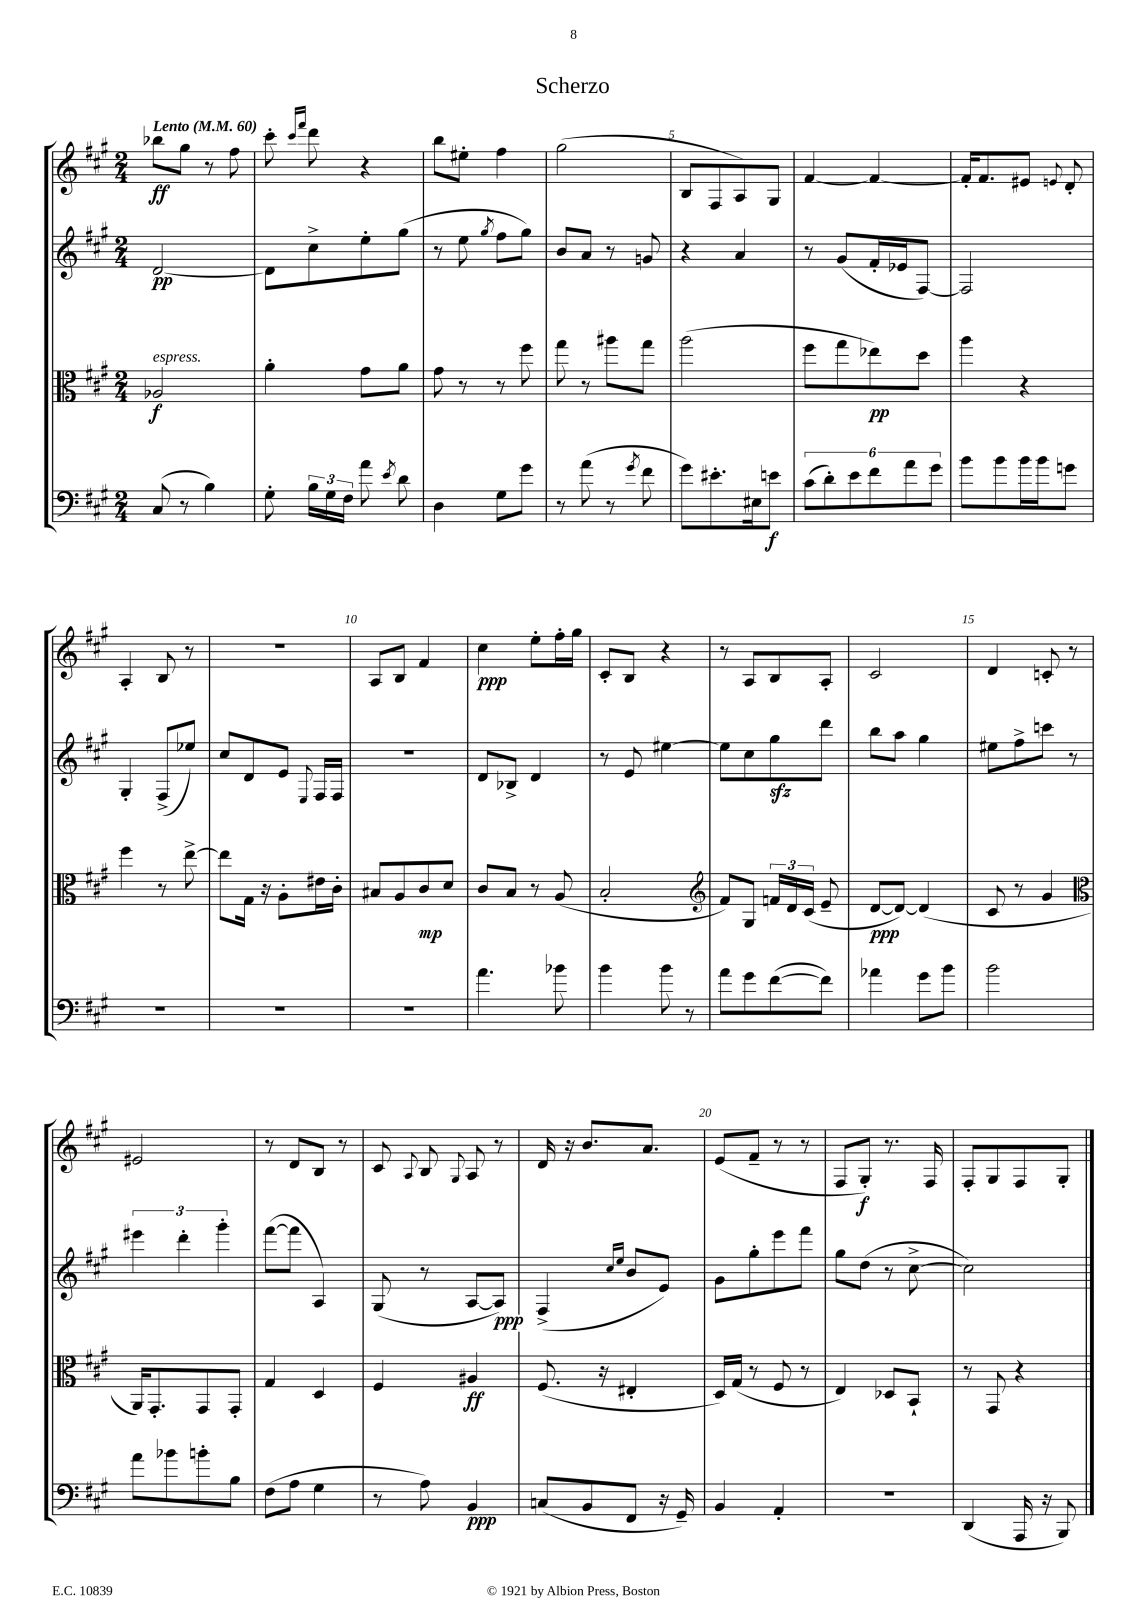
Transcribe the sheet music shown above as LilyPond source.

\header { title = "Scherzo" }
<<
\new StaffGroup <<
\new Staff = "s0" {
    \clef treble \key a \major \numericTimeSignature \time 2/4 \tempo "Lento" 4 = 60
    \autoBeamOff bes''8[\ff gis''8] r8 fis''8 |
    cis'''8-. \grace { cis'''16[ fis'''16] } d'''8 r4 |
    b''8[ eis''8]-. fis''4 |
    gis''2( |
    b8[ fis8 a8) gis8] |
    fis'4~ fis'4~ |
    fis'16[-. fis'8. eis'8] \appoggiatura { e'8 } d'8-. |
    a4-. b8 r8 |
    R2 |
    a8[ b8] fis'4 |
    cis''4\ppp e''8[-. fis''16-. gis''16] |
    cis'8[-. b8] r4 |
    r8 a8[ b8 a8]-. |
    cis'2 |
    d'4 c'8-. r8 |
    eis'2 |
    r8 d'8[ b8] r8 |
    cis'8 \appoggiatura { a8 } b8 \appoggiatura { gis8 } a8 r8 |
    d'16 r16 b'8.[ a'8.] |
    e'8[( fis'8]-- r8 r8 |
    fis8[ gis8]-.\f) r8. fis16 |
    fis8[-. gis8 fis8 gis8]-. \bar "|." |
}
\new Staff = "s1" {
    \clef treble \key a \major \numericTimeSignature \time 2/4
    \autoBeamOff d'2~\pp |
    d'8[ cis''8-> e''8-. gis''8]( |
    r8 e''8 \acciaccatura { gis''8 } fis''8[ gis''8]) |
    b'8[ a'8] r8 g'8 |
    r4 a'4 |
    r8 gis'8[( fis'16-. ees'16 fis8]~) |
    fis2 |
    gis4-. fis8[->( ees''8]) |
    cis''8[ d'8 e'8] \appoggiatura { e8 } fis16[ fis16] |
    R2 |
    d'8[ bes8]-> d'4 |
    r8 e'8 eis''4~ |
    eis''8[ cis''8 gis''8\sfz d'''8] |
    b''8[ a''8] gis''4 |
    eis''8[ fis''8-> c'''8] r8 |
    \tuplet 3/2 { eis'''4 d'''4-. gis'''4-. } |
    fis'''8[~( fis'''8] a4) |
    gis8( r8 a8[~ a8]\ppp) |
    fis4->( \grace { cis''16[ e''16] } b'8[ e'8]) |
    gis'8[ gis''8-. e'''8 fis'''8] |
    gis''8[ d''8]( r8 cis''8~-> |
    cis''2) \bar "|." |
}
\new Staff = "s2" {
    \clef alto \key a \major \numericTimeSignature \time 2/4
    \autoBeamOff aes2\f^\markup { \italic "espress." } |
    a'4-. gis'8[ a'8] |
    gis'8 r8 r8 fis''8 |
    gis''8 r8 ais''8[ gis''8] |
    a''2( |
    fis''8[ gis''8 ees''8\pp) d''8] |
    a''4 r4 |
    fis''4 r8 e''8~-> |
    e''8[ gis16] r16 a8[-. eis'16 cis'16]-. |
    bis8[ a8 cis'8\mp d'8] |
    cis'8[ b8] r8 a8( |
    b2-. |
    \clef treble fis'8[) gis8] \tuplet 3/2 { f'16[ d'16 cis'16]( } e'8-- |
    d'8[~\ppp d'8]~) d'4( |
    cis'8 r8 gis'4 |
    \clef alto a,16[) gis,8.-. gis,8 gis,8]-. |
    gis4 d4 |
    fis4 ais4\ff |
    fis8.( r16 eis4-. |
    d16[) gis16]( r8 fis8 r8 |
    e4) des8[ b,8]-! |
    r8 gis,8 r4 \bar "|." |
}
\new Staff = "s3" {
    \clef bass \key a \major \numericTimeSignature \time 2/4
    \autoBeamOff cis8( r8 b4) |
    gis8-. \tuplet 3/2 { b16[ gis16 fis16] } a'8 \acciaccatura { e'8 } d'8 |
    d4 gis8[ gis'8] |
    r8 a'8( r8 \acciaccatura { gis'8 } fis'8 |
    gis'8[) eis'8.-. eis16 e'8]\f |
    \tuplet 6/4 { cis'8[( d'8-.) e'8 fis'8 a'8 gis'8] } |
    b'8[ b'8 b'16 b'16 g'8] |
    R2 |
    R2 |
    R2 |
    a'4. bes'8 |
    b'4 b'8 r8 |
    a'8[ gis'8 fis'8~( fis'8]) |
    aes'4 gis'8[ b'8] |
    b'2 |
    a'8[ bes'8 b'8-. b8] |
    fis8[( a8] gis4 |
    r8 a8) b,4\ppp |
    c8[( b,8 fis,8] r16 gis,16--) |
    b,4 a,4-. |
    R2 |
    d,4( a,,16 r16 b,,8) \bar "|." |
}
>>
>>
\layout { \context { \Score \override BarNumber.break-visibility = ##(#f #t #t) barNumberVisibility = #(every-nth-bar-number-visible 5) } }
